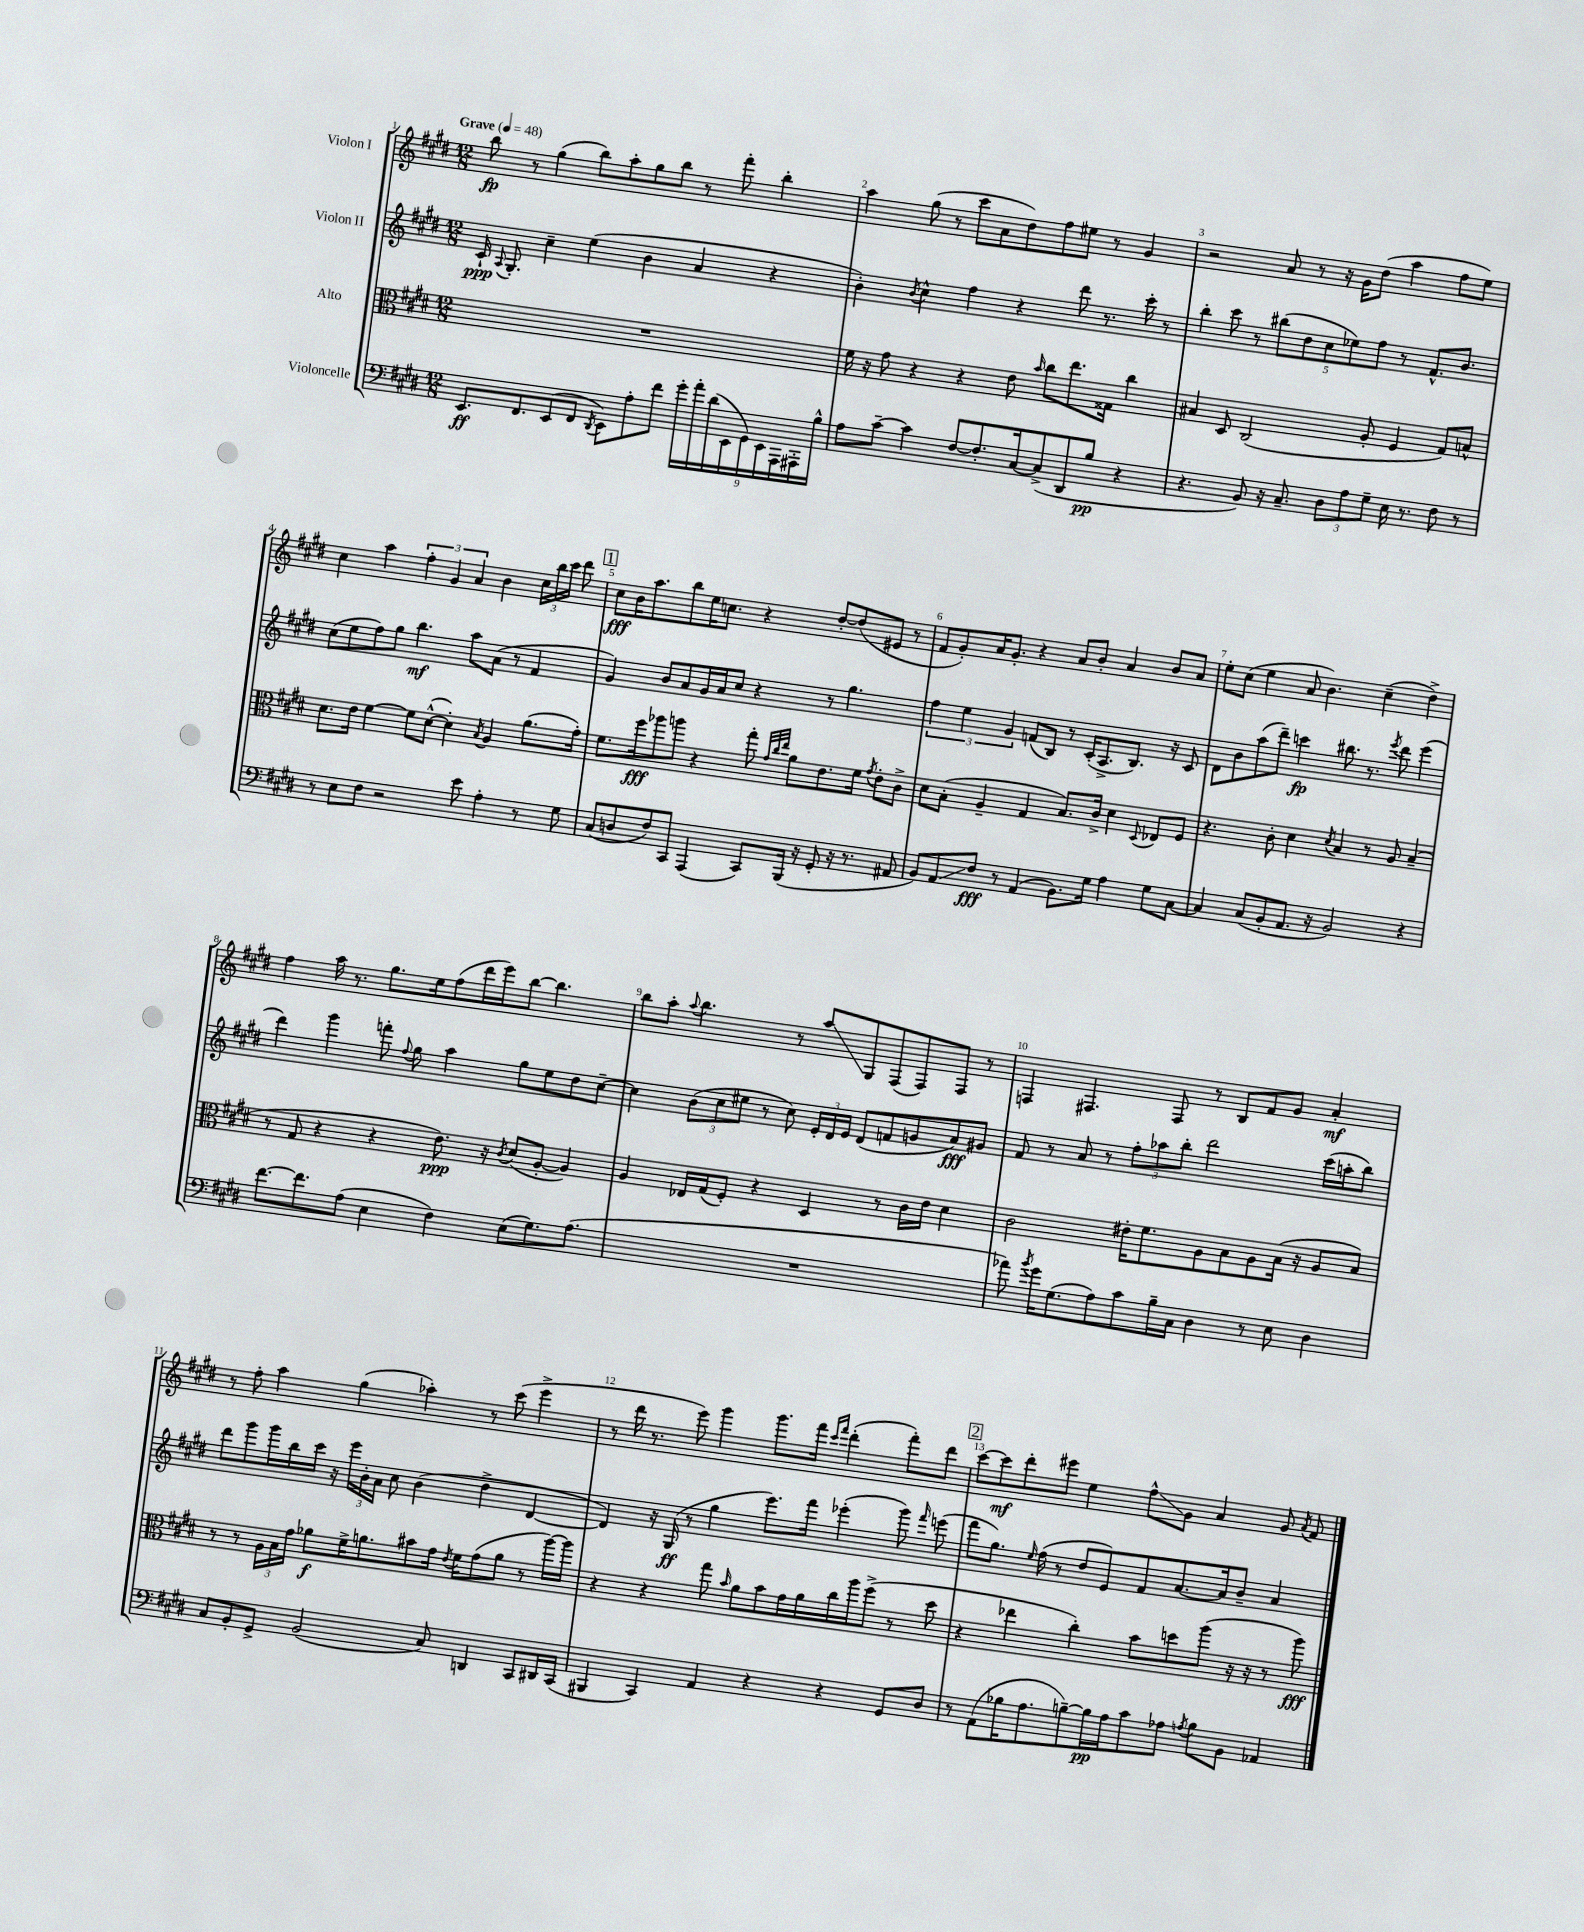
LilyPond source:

<<
\new StaffGroup <<
\new Staff = "s0" \with { instrumentName = "Violon I" } {
    \clef treble \key e \major \numericTimeSignature \time 12/8 \tempo "Grave" 4 = 48
    \autoBeamOff b''8\fp r8 gis''4( b''8[) a''8-. gis''8 b''8] r8 fis'''8-. b''4-. |
    a''4 gis''8( r8 cis'''8[ a'8 dis''8) fis''8 eis''8] r8 gis'4 |
    r2 a'8 r8 r16 gis'16[ dis''8]( a''4 fis''8[ e''8]) |
    cis''4 a''4 \tuplet 3/2 { fis''4-. gis'4 a'4 } b'4 \tuplet 3/2 { cis''16[ b''16 cis'''16] } dis'''8 |
    \mark \markup { \box "1" } cis''8[\fff b'16 a''8. b''8 e''16 c''8.] r4 dis''8[~-. dis''8( eis'8] r8 |
    fis'8[ gis'8-.) a'16 gis'8.]-. r4 a'8[ b'8]-. a'4 b'8[ a'8] |
    e''8[-. cis''8]( e''4 a'8 b'4.) cis''4--( dis''4->) |
    fis''4 a''16 r8. gis''8.[ e''16 fis''8( dis'''16 e'''16) b''8]~ b''4. |
    b''8[ a''8]-. \appoggiatura { a''8 } b''4. r8 a''8[\glissando gis8 fis8( fis8) fis8] r8 |
    f4 fis4. fis8 r8 b8[ fis'8 gis'8] a'4-.\mf |
    r8 fis''8-. a''4 gis''4( aes''4-.) r8 cis'''8( e'''4-> |
    r8 dis'''16 r8. e'''8) gis'''4 gis'''8.[ fis'''16] \grace { cis'''16[ fis'''16] } dis'''4-.( fis'''8[-.) dis'''8] |
    \mark \markup { \box "2" } cis'''8[~ cis'''8\mf dis'''8-. eis'''8] e''4 fis''8[-^\glissando gis'8] a'4 gis'8 \acciaccatura { a'8 } fis'8 \bar "|." |
}
\new Staff = "s1" \with { instrumentName = "Violon II" } {
    \clef treble \key e \major \numericTimeSignature \time 12/8
    \autoBeamOff cis'16-!\ppp \appoggiatura { a8 } gis8.-. cis''4-- e''4( b'4 a'4 r4 |
    b'4-.) \acciaccatura { b'8 } cis''4-^ fis''4 r4 dis'''8 r8. cis'''16-. r8 |
    b''4-. cis'''8 r8 \tuplet 5/4 { bis''8[( dis''8 cis''8 ees''8) fis''8] } r8 fis'8.[-^ b'8.] |
    cis''8[( e''8 fis''8) gis''8] b''4.\mf a''8[ a'8]( r8 fis'4 |
    \mark \markup { \box "1" } gis'4) b'8[ a'8 gis'16 a'16 cis''8] r4 r8 gis''4. |
    \tuplet 3/2 { fis''4 e''4 gis'4 } f'8[( b8]) r8 cis'16[-.( a8.-> b8.]) r16 cis'8 |
    dis'8[ b'8 a''8( dis'''8]--) c'''4\fp bis''8. r8. \acciaccatura { e'''8 } dis'''8 e'''4( |
    dis'''4) gis'''4 f'''8-. \appoggiatura { fis''8 } gis''8 a''4 gis''8[ e''8 dis''8 cis''8]~-- |
    cis''4 \tuplet 3/2 { b'8[( cis''8 eis''8] } r8 cis''8) \tuplet 3/2 { e'16[-. dis'16 e'16] } dis'8[( f'8 g'8 a'8\fff) gis'8] |
    fis'8 r8 a'8 r8 \tuplet 3/2 { fis''8[-. aes''8 b''8]-. } dis'''2 cis'''16[( a''16-. b''8]) |
    dis'''8[ gis'''8 gis'''16 b''16 cis'''16] r16 \tuplet 3/2 { e'''16[ b'16-. a'16] } cis''8 b'4( dis''4-> dis'4~ |
    dis'4) r16 gis16\ff( r8 gis''4 e'''8.[) fis'''16] ees'''4-.( gis'''8) \grace { fis'''16 } e'''8( |
    \mark \markup { \box "2" } fis'''8[ gis''8.]) \grace { e''16 } fis''16( r8 dis''8[ e'8) fis'8 a'8.~ a'16 b'8]-- a'4 \bar "|." |
}
\new Staff = "s2" \with { instrumentName = "Alto" } {
    \clef alto \key e \major \numericTimeSignature \time 12/8
    \autoBeamOff R1. |
    fis'16 r16 gis'8 r4 r4 e'8 \grace { b'16 } cis''8[ e''8. gisis16] cis''4 |
    bis4 dis8 cis2( a8-. fis4 gis8[) b8]-^ |
    dis'8.[ e'16] fis'4~ fis'8[ dis'8]~-^( dis'4-.) \acciaccatura { b8 } a4 a'8.[( gis'16]-.) |
    \mark \markup { \box "1" } fis'8.[ fis''16\fff aes''8 a''8] r4 gis''8-. \grace { gis'32[ cis''32 e''32] } a'8[ e'8. fis'16] \acciaccatura { gis'8 } e'8[-. cis'8]-> |
    dis'8[ b8]-.( a4-- gis4 b8.[) cis'16]-> dis'4 \appoggiatura { dis8 } ees8[ fis8] |
    r4. cis'8-. dis'4 \acciaccatura { dis'8 } b4 r8 a8 b4--( |
    r8 gis8 r4 r4 e'8.\ppp) r16 \acciaccatura { cis'8 } dis'8[( a8]~-. a4) |
    a4 ees16[ gis16( fis8]-.) r4 dis4 r8 cis'16[ e'16] dis'4 |
    cis'2 eis'16[-. fis'8. a8 b8 a8 b16]( r16 a8[ b8]) |
    r8 r8 \tuplet 3/2 { a16[ b16 gis'16] } aes'8[\f fis'16-> a'8. bis'8 gis'16] \acciaccatura { e'8 } fis'16[ gis'8( a'8] r8 a''16[~) a''16] |
    r4 r4 gis''8 \grace { b'16 } a'8[ b'8 gis'16 a'16 cis''16 a''16 fis''8]->( r8 dis''8 |
    \mark \markup { \box "2" } r4 ees''4 cis''4-.) b'8[ d''8 a''8]( r16 r16 r8 a''8\fff) \bar "|." |
}
\new Staff = "s3" \with { instrumentName = "Violoncelle" } {
    \clef bass \key e \major \numericTimeSignature \time 12/8
    \autoBeamOff e,8.[\ff fis,8. e,8( fis,8] \acciaccatura { dis,8 } e,8[) a8-. fis'8] \tuplet 9/8 { gis'16[-. a'16-. dis'16( e,16 gis,16) e,16 a,,16 ais,,16-. b16]-^ } |
    a8[ cis'8]~-- cis'4 fis8[~ fis8.-. cis16~ cis8->( dis,8 b8]\pp r4 |
    r4. b,8) r16 cis8.-- \tuplet 3/2 { dis8[ a8 gis8]-- } e16 r8. fis8 r8 |
    r8 e8[ fis8] r2 e'8 a4-. r8 gis8 |
    \mark \markup { \box "1" } cis8[( d8 fis8) cis,8] a,,4( cis,8[) b,,16]( r16 gis,8-. r16 r8. ais,8 |
    b,8[) a,8\glissando fis8]\fff r8 a,4( b,8.[) gis16] a4 gis8[ cis8]~ |
    cis4 cis8[( b,8-. a,8.] r16 b,2) r4 |
    fis'8.[~ fis'8. a8]( e4 fis4) e8[( gis8.) a8.]( |
    R1. |
    aes'8) \acciaccatura { b'8 } gis'16[ gis8.( a8) cis'8 b16-- cis16] dis4 r8 e8 dis4 |
    cis8[ b,8-. gis,8]-> b,2( cis8) d,4 cis,8[ dis,16 cis,16]( |
    bis,,4 cis,4) a,4 r4 r4 gis,8[ dis8] |
    \mark \markup { \box "2" } r8 a,8[( bes16 a8. b8~--) b16\pp a16 cis'8 aes8] \acciaccatura { a8 } b8[ b,8] aes,4 \bar "|." |
}
>>
>>
\layout { \context { \Score \override BarNumber.break-visibility = ##(#f #t #t) barNumberVisibility = #all-bar-numbers-visible } }
